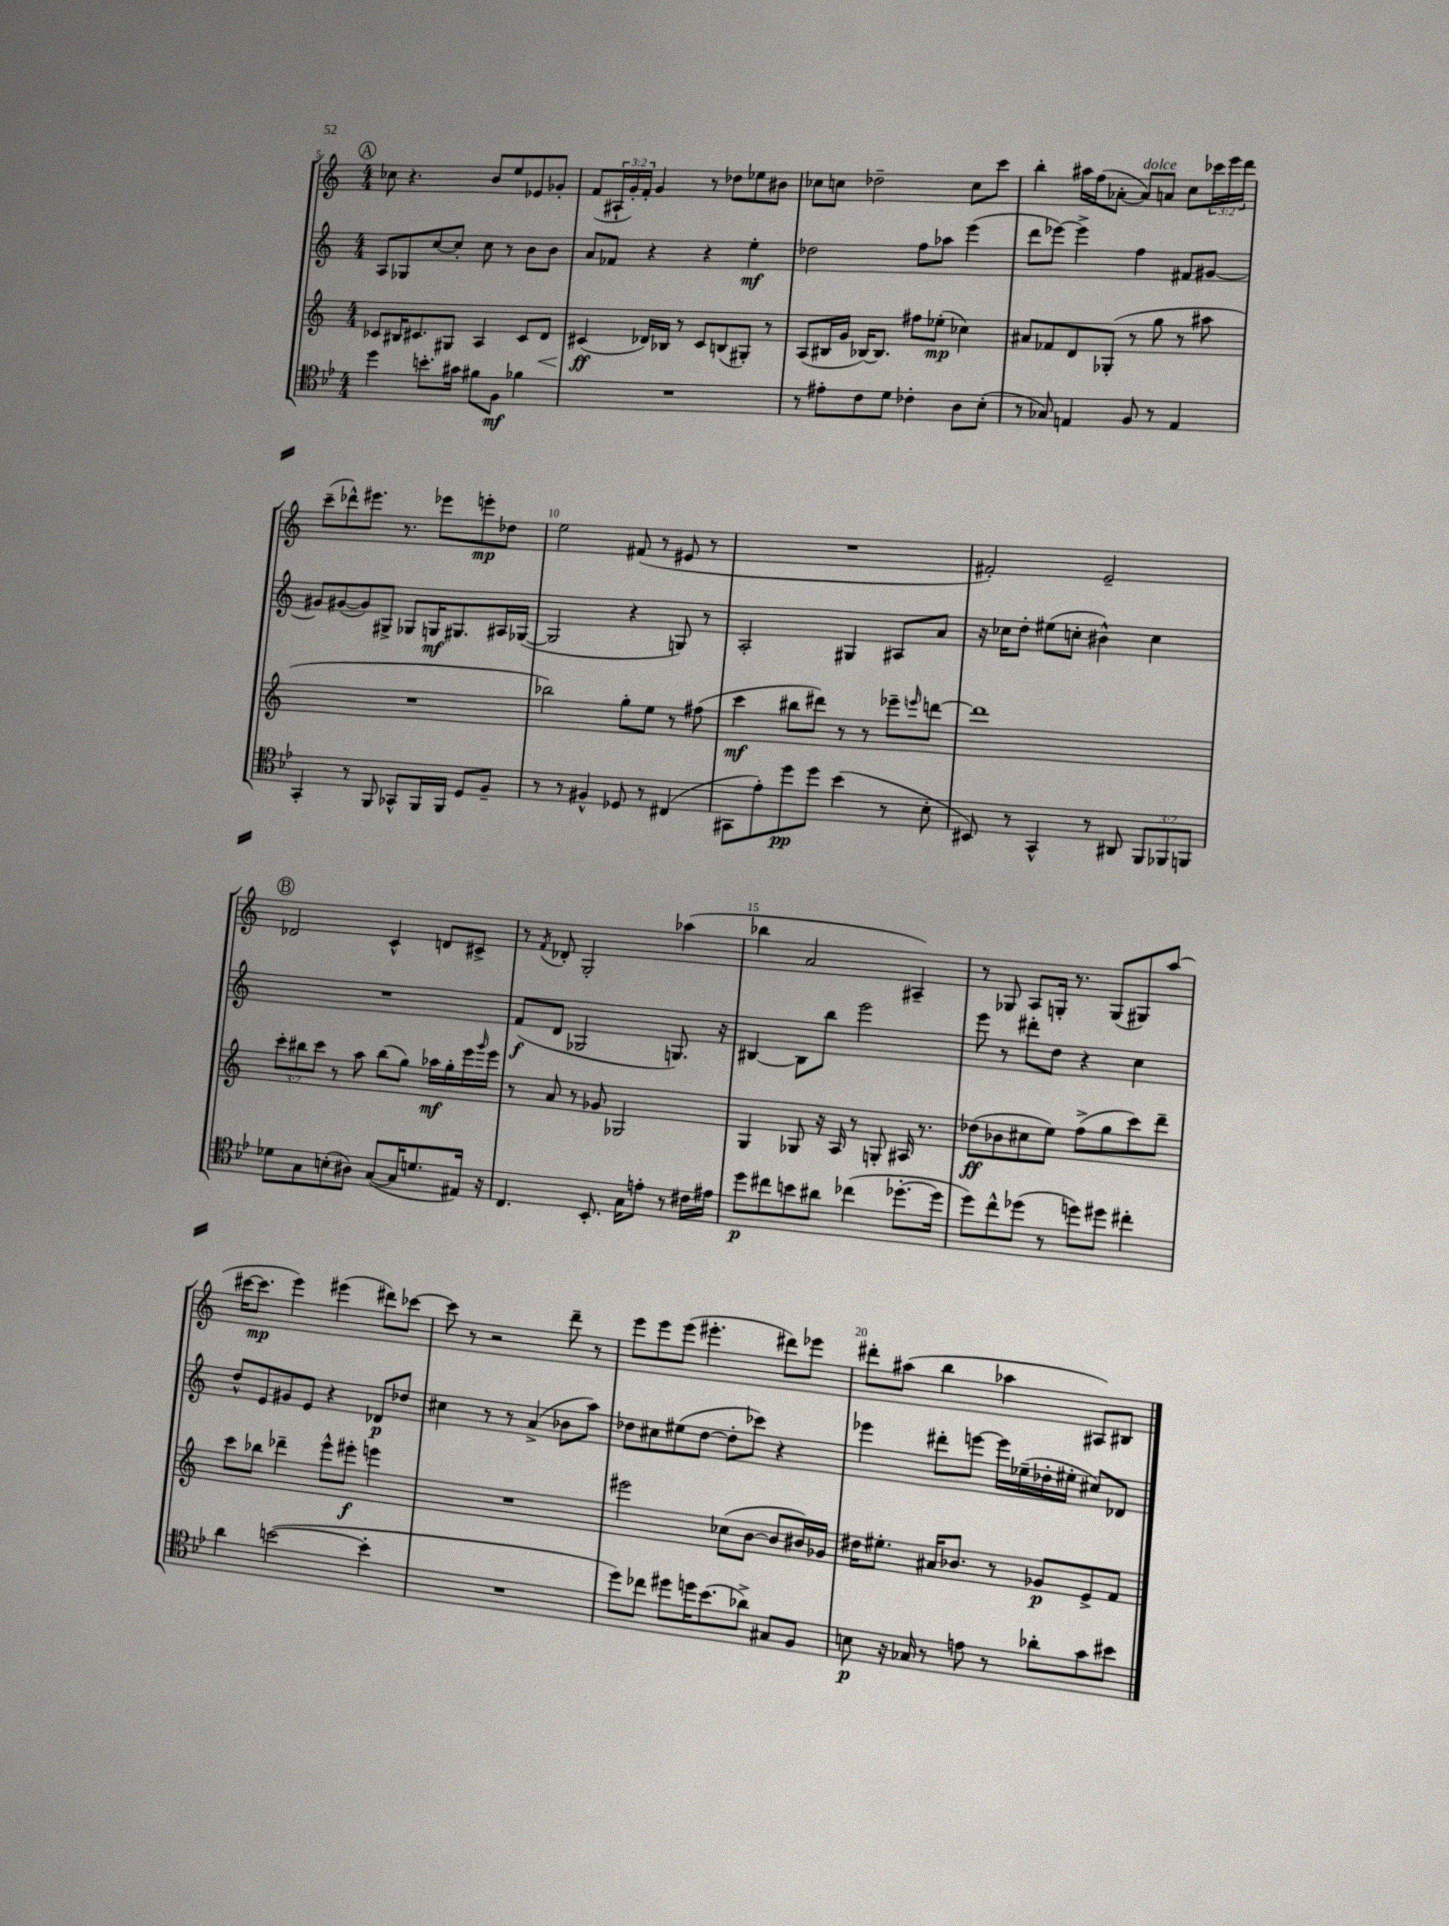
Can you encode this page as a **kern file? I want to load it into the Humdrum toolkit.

**kern	**kern	**kern	**kern
*staff4	*staff3	*staff2	*staff1
*clefC4	*clefG2	*clefG2	*clefG2
*k[b-e-]	*k[]	*k[]	*k[]
*M4/4	*M4/4	*M4/4	*M4/4
4dd	8c-	8A	8cc-
.	16B#	8G-	4.r
.	8.c#	.	.
8.b'	.	[8cc	.
.	8G#	8cc']	.
16g#	.	.	.
8f#	4A	8cc	8b
8F	.	8r	8ee
4f-	8c#	8b	8e-
.	8d	8b	8g-'
=	=	=	=
1r	(4c#	8a	(8f
.	.	8f-	24A#`
.	.	.	24g')
.	.	.	24f'
.	16d-)	4r	4g
.	16B-	.	.
.	8r	.	.
.	8c#	4r	8r
.	(8B	.	8dd-
.	8G#')	4ee'	8ee-
.	8r	.	8b#
=	=	=	=
8r	(8A	2dd-	8cc-
8e#'	16B#	.	8cc
.	16g	.	.
8c	[16B-)	.	2dd-~
.	8.B-]	.	.
8d	.	.	.
4c-'	8ff#	8ff	.
.	(8ee-'	8aa-	.
8A	4cc-)	(4eee	8cc
(8B-'	.	.	8ccc
=	=	=	=
8r	8a#	8ddd	4bb'
8G-)	8f-	[8eee-)	.
4E	8d	4eee-^]	16aa#
.	.	.	(16ff
.	(8G-'	.	[8a-'
8F	8r	4ff	8a-])
8r	8gg	.	8a
4E	8r	8f#	8cc
.	8aa#	[8g#	24ccc-
.	.	.	24eee
.	.	.	24ddd
=	=	=	=
4GG'	1r	8g#]	(8ccc~
.	.	([8g#	8ddd-^^)
8r	.	8g#])	8.eee#
8FF	.	8G#^	.
.	.	.	8.r
8GG-^^	.	8G-	.
16FF	.	16G	8eee-
16FF	.	8.G#	.
8D	.	.	8eee'
8F~	.	16A#	8dd-
.	.	([16G-	.
=	=	=	=
8r	2bb-)	2G-]	2ee
8r	.	.	.
4F#^^	.	.	.
8D-	8gg'	4r	(8f#
8r	8ee	.	8r
(4C#	8r	8G)	8e#
.	(8ff#	8r	8r
=	=	=	=
8GG#	4ccc	2A'	1r
8e-')	.	.	.
8dd	8bb#	.	.
8dd	8ddd#)	.	.
(4b-	8r	4G#	.
.	8r	.	.
8r	8eee-~	8A#	.
.	16qqeee	.	.
8B-'	[8ddd	8a	.
=	=	=	=
8BB#)	1ddd]	16r	2f#')
.	.	16cc-	.
8r	.	8dd'	.
4GG^^	.	(8ee#	.
.	.	8cc'	.
8r	.	4b#^^)	2e~
8AA#	.	.	.
12FF	.	4cc	.
12FF-	.	.	.
12FF	.	.	.
=	=	=	=
8d-	12ccc'	1r	2d-
.	12bb#	.	.
8G	.	.	.
.	12ccc	.	.
(8B'	8r	.	.
8A#)	8aa	.	.
([8G	(8bb#	.	4c^^
16G]	8gg)	.	.
8.d	.	.	.
.	16aa-	.	8d
.	16gg'	.	.
16E#)	16eee	.	8c#^
.	16qqggg	.	.
16r	16eee	.	.
=	=	=	=
4.C	8r	(8f	8r
.	.	.	8qf
.	8a	8d	8d-'
.	8r	2G-	2G'
8.BB-'	8g-	.	.
.	2G-	.	.
16G	.	.	.
8e'	.	.	.
8r	.	8.G)	(4aa-
16c#	.	.	.
16e#	.	16r	.
=	=	=	=
8dd	4G	[4B#	4bb-
8cc#	.	.	.
8b	8G-	8B#]	2a
8a#	16r	8bb	.
.	16A	.	.
(4cc-	8r	2eee	.
.	8G'	.	.
[8.dd-'	16A#	.	4A#~)
.	8.r	.	.
16dd-]	.	.	.
=	=	=	=
8dd)	(8dd-	8eee	8r
8cc^^	8b-	8r	8G-
(8dd-	8cc#	8ddd#'	8A
8r	8ee)	8dd	16G'
.	.	.	8.r
8dd)	(8ff^	4r	.
8dd#	8gg	.	(8G
4cc#'	8ccc)	4cc	8G#)
.	8ddd~	.	(8aa
=	=	=	=
4a	8ccc	8dd^^	[16ccc#
.	.	.	8.ccc#]
.	8bb-	8e	.
([2b	4ddd-~	8g#	4eee)
.	.	8e	.
.	8eee^^	4r	(4eee#
.	8eee#'	.	.
4b']	4eee	8d-	8ddd#)
.	.	8dd-	[8ccc-
=	=	=	=
1r	1r	4cc#	8ccc-]
.	.	.	8r
.	.	8r	2r
.	.	8r	.
.	.	(4a^	.
.	.	8b-	8ddd~
.	.	8aa)	8r
=	=	=	=
8dd)	2eee#	8dd-	8eee
8cc-	.	8cc#	8eee
8dd#	.	(8ee#	(8eee
16dd	.	[8dd-	4.eee#'
(8.b-	.	.	.
.	(8cc-	8dd-']	.
8a-^)	[8b	8ccc-)	.
8G#	8b]	4r	8ddd#)
8F	16b#)	.	8eee-
.	16g-	.	.
=	=	=	=
8B	16dd#	4eee-	8ddd#'
.	8.ee#'	.	.
16r	.	.	(8aa#
16G-	.	.	.
8r	16a#	8ddd#'	4bb
.	8.b-	.	.
8e	.	[8eee	.
8r	8r	16eee]	4aa-
.	.	(16ee-~	.
8a-'	8g-	16dd-'	.
.	.	16ee#'	.
8g	8e^	8cc#)	8A#)
8b#	8f	8d-	8B#
==	==	==	==
*-	*-	*-	*-
